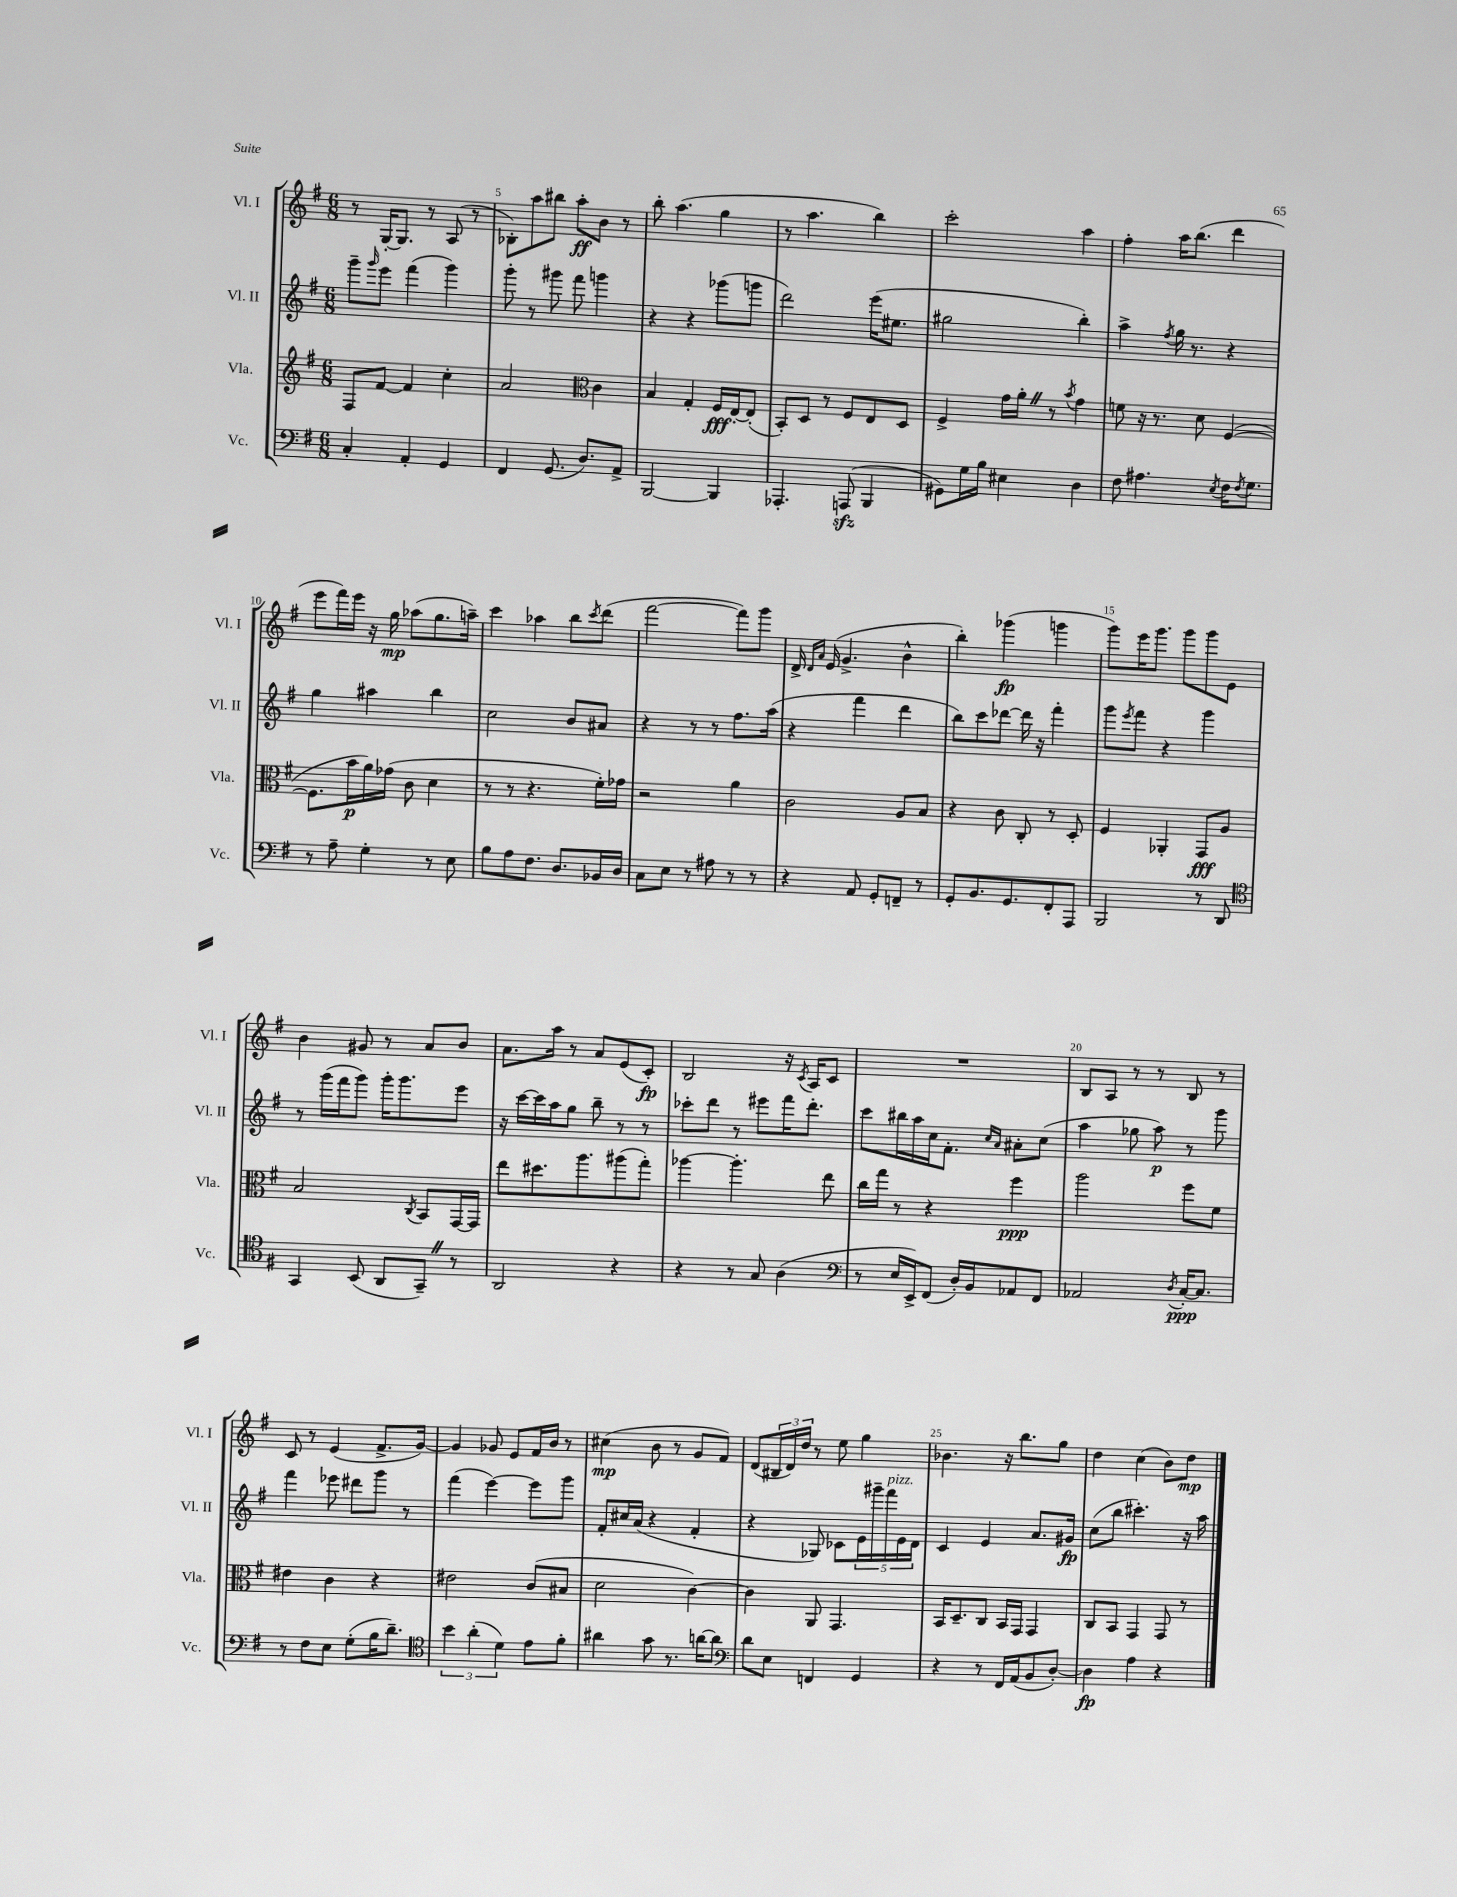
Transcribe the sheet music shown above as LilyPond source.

<<
\new StaffGroup <<
\new Staff = "s0" \with { instrumentName = "Vl. I" shortInstrumentName = "Vl. I" } {
    \clef treble \key g \major \numericTimeSignature \time 6/8
    r8 g16~-. g8. r8 a8( r8 |
    bes8-.) a''8 bis''8 a''8-.\ff b'8 r8 |
    b''8-. a''4.( g''4 |
    r8 a''4. b''4) |
    c'''2-. a''4 |
    fis''4-. a''16 b''8.( d'''4 |
    e'''8 fis'''16) e'''16 r16 g''16\mp aes''8( g''8. a''16--) |
    c'''4 aes''4 b''8 \acciaccatura { c'''8 } d'''8( |
    fis'''2~ fis'''8) g'''8 |
    d'16-> \grace { d'16 a'16 } e'16( g'4.-> b'4-^ |
    b''4-.) ges'''4\fp( g'''4 |
    g'''8) e'''16 g'''8. g'''8 g'''8 e'8 |
    b'4 gis'8 r8 a'8 b'8 |
    a'8. a''16 r8 a'8 e'8( c'8-.\fp) |
    b2 r16 \acciaccatura { c'8 } a16 c'8 |
    R2. |
    b8 a8 r8 r8 b8 r8 |
    c'8 r8 e'4( fis'8.-> g'16~) |
    g'4 ges'8 e'8 fis'16 b'16 r8 |
    cis''4\mp( b'8 r8 g'8 fis'8) |
    d'8( \tuplet 3/2 { bis16 d'16) d''16 } r8 e''8 g''4 |
    bes'4. r16 b''8. g''8 |
    d''4 c''4( b'8) d''8\mp \bar "|." |
}
\new Staff = "s1" \with { instrumentName = "Vl. II" shortInstrumentName = "Vl. II" } {
    \clef treble \key g \major \numericTimeSignature \time 6/8
    g'''8-- \grace { g'''16 } e'''8 fis'''4( g'''4) |
    g'''8-. r8 gis'''8 fis'''8 g'''4 |
    r4 r4 ges'''8( g'''8 |
    d'''2) e'''16( eis''8. |
    gis''2 b''4-.) |
    a''4-> \acciaccatura { fis''8 } g''16 r8. r4 |
    g''4 ais''4 b''4 |
    c''2 b'8 ais'8 |
    r4 r8 r8 fis''8. a''16( |
    r4 fis'''4 d'''4 |
    b''8) c'''8 des'''8~ des'''16 r16 fis'''4-. |
    g'''8 \acciaccatura { e'''8 } fis'''8 r4 g'''4 |
    r8 g'''16( fis'''16 g'''8) g'''16-. g'''8. e'''8 |
    r16 c'''16~ c'''16 a''16 g''8 b''8-- r8 r8 |
    ces'''8-. d'''8 r8 eis'''8 fis'''16 d'''8.-. |
    c'''8 bis''16 a''16 c''16 fis'8.-. \grace { c''16 a'16 } ais'8-. c''8( |
    a''4 ges''8 a''8\p) r8 g'''8 |
    fis'''4 ees'''8 dis'''8 g'''8 r8 |
    fis'''4( e'''4~) e'''8 g'''8 |
    fis'8-. cis''16 a'16( r4 fis'4-. |
    r4 ges8) ces'8 \tuplet 5/4 { e'16 gis'''16-- fis'''16^\markup { \italic "pizz." } e'16 d'16 } |
    c'4 e'4 a'8. gis'16\fp |
    c''8( b''8 cis'''4.-.) r16 a''16 \bar "|." |
}
\new Staff = "s2" \with { instrumentName = "Vla." shortInstrumentName = "Vla." } {
    \clef treble \key g \major \numericTimeSignature \time 6/8
    fis8 fis'8~ fis'4 c''4-. |
    a'2 \clef alto c'4 |
    b4 g4-. fis16\fff e16~-. e8-.( |
    b,8-.) d8 r8 fis8 e8 d8 |
    fis4-> g'16 a'16-. \once \override BreathingSign.text = \markup { \musicglyph "scripts.caesura.straight" } \breathe r8 \acciaccatura { b'8 } g'4 |
    f'8 r16 r8. d'8 fis4~( |
    fis8. b'16\p a'16) ges'16( c'8 d'4 |
    r8 r8 r4. fis'16-.) ges'16 |
    r2 a'4 |
    c'2 a8 b8 |
    r4 c'8 c8-. r8 d8-. |
    fis4 aes,4-. g,8\fff a8 |
    b2 \acciaccatura { c8 } b,8 g,16~ g,16 |
    e''8 dis''8. a''8. ais''8( g''8-.) |
    aes''4~ aes''4.-. e''8 |
    c''16 g''16 r8 r4 fis''4\ppp |
    a''2 fis''8 fis'8 |
    eis'4 c'4 r4 |
    eis'2 c'8( bis8 |
    d'2 c'4~) |
    c'4 a,8 g,4. |
    b,16 d8.-- c8 b,16 g,16 g,4 |
    c8 b,8 g,4 g,8 r8 \bar "|." |
}
\new Staff = "s3" \with { instrumentName = "Vc." shortInstrumentName = "Vc." } {
    \clef bass \key g \major \numericTimeSignature \time 6/8
    c4-. a,4-. g,4 |
    fis,4 g,8.( d8.) a,8-> |
    b,,2~ b,,4 |
    aes,,4.-. a,,8\sfz( b,,4 |
    gis,8) g16 b16 eis4 d4 |
    fis8 ais4. \acciaccatura { e8 } fis16 \acciaccatura { fis8 } g8. |
    r8 a8-- g4-. r8 e8 |
    b8 a8 fis8. d8. bes,16 d16 |
    c8 e8 r8 ais8 r8 r8 |
    r4 a,8 g,8-. f,8-- r8 |
    g,8-. b,8. g,8. fis,8-. a,,8 |
    b,,2 r8 d,8 |
    \clef tenor g,4 b,8( a,8 g,8--) \once \override BreathingSign.text = \markup { \musicglyph "scripts.caesura.straight" } \breathe r8 |
    a,2 r4 |
    r4 r8 g8 a4( |
    \clef bass r8 e16 e,16->) fis,8( d16-.) b,16 aes,8 fis,8 |
    aes,2 \acciaccatura { d8 } c16~-.\ppp c8. |
    r8 fis8 e8 g8-.( b16 d'8.--) |
    \clef tenor \tuplet 3/2 { b'4 a'4-.( d'4) } e'8 fis'8-. |
    ais'4 g'8 r8. a'16~ a'8 |
    \clef bass d'8 e8 f,4 g,4 |
    r4 r8 fis,16 a,16( b,8 d8~-.) |
    d4\fp a4 r4 \bar "|." |
}
>>
>>
\layout { \context { \Score currentBarNumber = #4 \override BarNumber.break-visibility = ##(#f #t #t) barNumberVisibility = #(every-nth-bar-number-visible 5) } }
